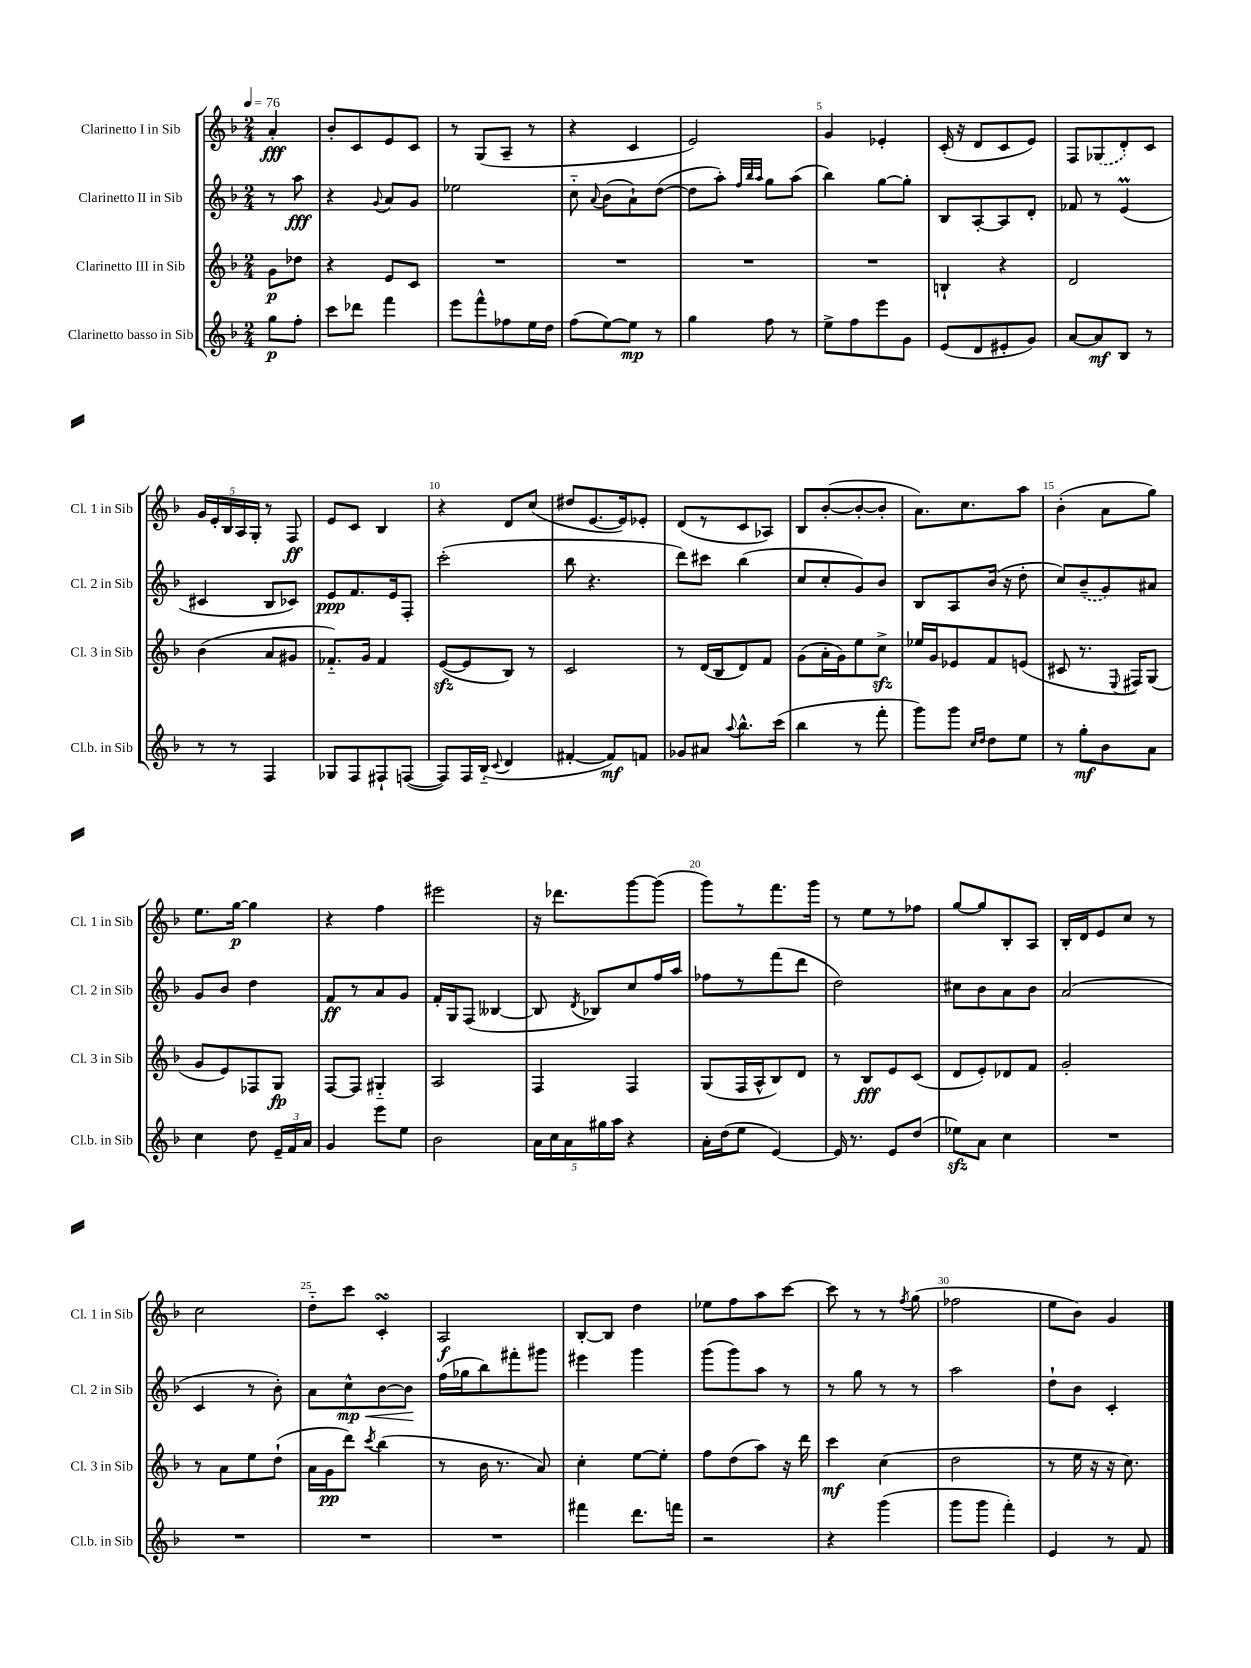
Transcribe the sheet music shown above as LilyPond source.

<<
\new StaffGroup <<
\new Staff = "s0" \with { instrumentName = "Clarinetto I in Sib" shortInstrumentName = "Cl. 1 in Sib" } {
    \clef treble \key f \major \numericTimeSignature \time 2/4 \partial 4 \tempo 4 = 76
    \autoBeamOff a'4-.\fff |
    bes'8[-. c'8 e'8 c'8] |
    r8 g8[( a8]-- r8 |
    r4 c'4 |
    e'2) |
    g'4 ees'4-. |
    c'16-.( r16 d'8[ c'8 e'8]) |
    f8[ \once \slurDashed ges8( d'8-.) c'8] |
    \tuplet 5/4 { g'16[ e'16-. bes16 a16 g16]-. } r8 f8\ff |
    e'8[ c'8] bes4 |
    r4 d'8[ c''8]( |
    dis''8[ e'8.~ e'16) ees'8]-. |
    d'8[( r8 c'8 aes8]) |
    bes8[ bes'8~-.( bes'8~-. bes'8]-. |
    a'8.[) c''8. a''8] |
    bes'4-.( a'8[ g''8]) |
    e''8.[ g''16]~\p g''4 |
    r4 f''4 |
    eis'''2 |
    r16 des'''8.[ g'''8~ g'''8]( |
    g'''8[) r8 f'''8. g'''16] |
    r8 e''8[ r8 fes''8] |
    g''8[~ g''8 bes8-. a8] |
    bes16[-. d'16 e'8 c''8] r8 |
    c''2 |
    d''8[-_ c'''8] c'4-.\turn |
    a2\f |
    bes8[~-. bes8] d''4 |
    ees''8[ f''8 a''8 c'''8]~ |
    c'''8 r8 r8 \acciaccatura { f''8 } g''8( |
    fes''2 |
    e''8[ bes'8]) g'4 \bar "|." |
}
\new Staff = "s1" \with { instrumentName = "Clarinetto II in Sib" shortInstrumentName = "Cl. 2 in Sib" } {
    \clef treble \key f \major \numericTimeSignature \time 2/4 \partial 4
    \autoBeamOff r8 a''8\fff |
    r4 \appoggiatura { g'8 } a'8[ g'8] |
    ees''2 |
    c''8-_ \appoggiatura { a'8 } bes'8[( a'8-!) d''8]~( |
    d''8[ a''8]-.) \grace { f''32[ bes''32 a''32] } g''8[ a''8]( |
    bes''4) g''8[~ g''8]-. |
    bes8[ a8~-. a8 d'8]-. |
    fes'8 r8 e'4\prall( |
    cis'4 bes8[ ces'8]) |
    e'8[\ppp f'8. e'16 f8]-. |
    c'''2-.( |
    bes''8 r4. |
    d'''8[) cis'''8] bes''4( |
    c''8[ c''8-. g'8) bes'8] |
    bes8[ a8 bes'16]( r16 d''8-. |
    c''8[) \once \slurDashed bes'8--( g'8) ais'8] |
    g'8[ bes'8] d''4 |
    f'8[\ff r8 a'8 g'8] |
    f'16[-. g16 f8]( beses4~ |
    beses8 \acciaccatura { d'8 } bes8[) c''8 f''16 a''16] |
    fes''8[ r8 f'''8( d'''8] |
    d''2) |
    cis''8[ bes'8 a'8 bes'8] |
    a'2( |
    c'4 r8 bes'8-.) |
    a'8[ c''8-^\mp\< bes'8~ bes'8]\! |
    f''16[( ges''16 bes''8) fis'''8-. gis'''8] |
    eis'''4 g'''4 |
    g'''8[( g'''8) a''8] r8 |
    r8 g''8 r8 r8 |
    a''2 |
    d''8[-! bes'8] c'4-. \bar "|." |
}
\new Staff = "s2" \with { instrumentName = "Clarinetto III in Sib" shortInstrumentName = "Cl. 3 in Sib" } {
    \clef treble \key f \major \numericTimeSignature \time 2/4 \partial 4
    \autoBeamOff g'8[\p des''8] |
    r4 e'8[ c'8] |
    R2 |
    R2 |
    R2 |
    R2 |
    b4-! r4 |
    d'2 |
    bes'4( a'8[ gis'8] |
    fes'8.[-_) g'16] fes'4 |
    e'8[~\sfz( e'8 bes8]) r8 |
    c'2 |
    r8 d'16[( bes16 d'8) f'8] |
    g'8[( a'16-. g'16) e''8 c''8]->\sfz |
    ees''16[ g'16 ees'8 f'8 e'8]( |
    cis'8 r8. \appoggiatura { e8 } fis16[) g8]( |
    g'8[ e'8) fes8 g8]\fp |
    f8[~ f8] gis4-_ |
    a2 |
    f4 f4 |
    g8[( f16 a16-^ bes8) d'8] |
    r8 bes8[\fff e'8 c'8]( |
    d'8[ e'8-.) des'8 f'8] |
    g'2-. |
    r8 a'8[ e''8 d''8]-!( |
    a'16[ g'16\pp d'''8]) \acciaccatura { c'''8 } bes''4( |
    r8 bes'16 r8. a'8) |
    c''4-. e''8[~ e''8]-. |
    f''8[ d''8( a''8]) r16 d'''16 |
    c'''4\mf c''4( |
    d''2 |
    r8 e''16 r16 r16 c''8.) \bar "|." |
}
\new Staff = "s3" \with { instrumentName = "Clarinetto basso in Sib" shortInstrumentName = "Cl.b. in Sib" } {
    \clef treble \key f \major \numericTimeSignature \time 2/4 \partial 4
    \autoBeamOff g''8[\p f''8]-. |
    c'''8[ des'''8] f'''4 |
    e'''8[ f'''8-^ fes''8 e''16 d''16] |
    f''8[( e''8~) e''8]\mp r8 |
    g''4 f''8 r8 |
    e''8[-> f''8 e'''8 g'8] |
    e'8[( d'8 eis'8-. g'8]) |
    a'8[~ a'8\mf bes8] r8 |
    r8 r8 f4 |
    ges8[ f8 fis8-! f8]~( |
    f8[) f16 bes16]-_( \appoggiatura { c'8 } d'4 |
    fis'4~-. fis'8[\mf) f'8] |
    ges'8[ ais'8] \appoggiatura { a''8 } bes''8.[-^ c'''16]( |
    bes''4 r8 f'''8-. |
    g'''8[) g'''8] \grace { c''16[ d''16] } d''8[ e''8] |
    r8 g''8[-.\mf bes'8 a'8] |
    c''4 d''8 \tuplet 3/2 { e'16[-- f'16 a'16] } |
    g'4 e'''8[ e''8] |
    bes'2 |
    \tuplet 5/4 { a'16[ c''16 a'16 gis''16 a''16] } r4 |
    a'16[-. d''16( e''8] e'4~) |
    e'16 r8. e'8[ d''8]( |
    ees''8[\sfz) a'8] c''4 |
    R2 |
    R2 |
    R2 |
    R2 |
    fis'''4 d'''8.[ f'''16] |
    r2 |
    r4 g'''4( |
    g'''8[ g'''8] f'''4-.) |
    e'4 r8 f'8 \bar "|." |
}
>>
>>
\layout { \context { \Score \override BarNumber.break-visibility = ##(#f #t #t) barNumberVisibility = #(every-nth-bar-number-visible 5) } }
